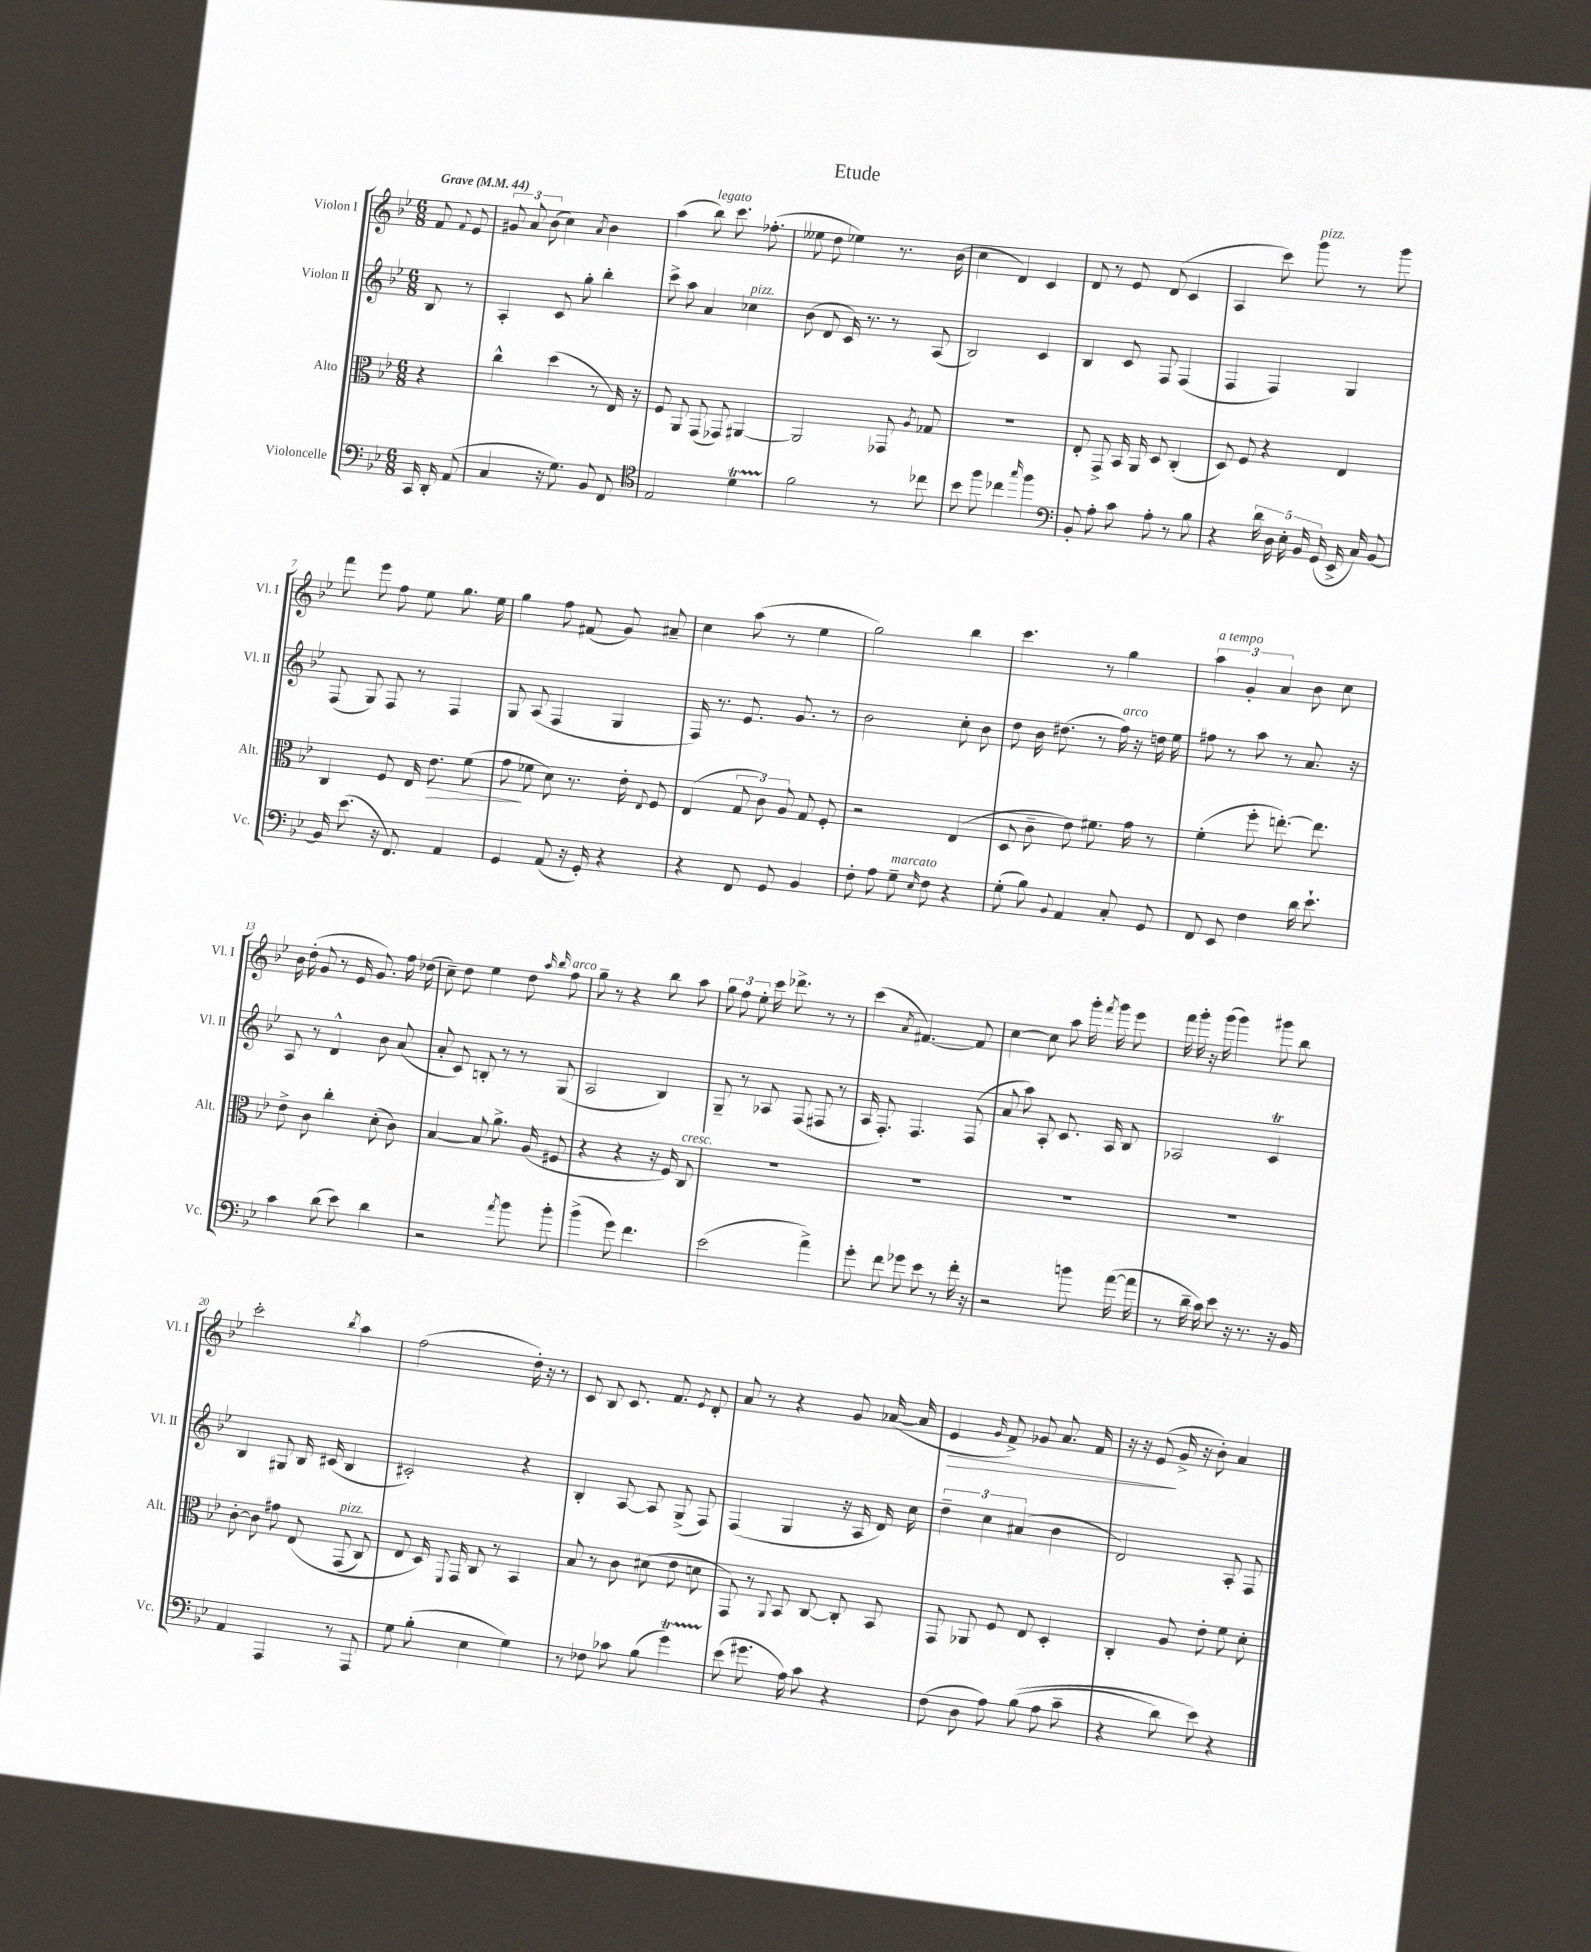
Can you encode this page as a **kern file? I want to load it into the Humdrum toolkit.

**kern	**kern	**kern	**kern
*staff4	*staff3	*staff2	*staff1
*clefF4	*clefC3	*clefG2	*clefG2
*k[b-e-]	*k[b-e-]	*k[b-e-]	*k[b-e-]
*M6/8	*M6/8	*M6/8	*M6/8
*MM44	*MM44	*MM44	*MM44
16CC	4r	8B-	8f
16DD'	.	.	.
.	.	.	8qqf
(8AA	.	8r	8e-
=	=	=	=
4C	4cc^^	4A'	12g#
.	.	.	12a
.	.	.	(12b-
16r	(4dd	8c	4cc)
8.G)	.	.	.
.	.	8gg'	.
.	.	.	8qa
8BB-	8r	4bb-'	4b-
8FF	16E-)	.	.
.	16r	.	.
=	=	=	=
*clefC4	*	*	*
2E-	8F	8ccc^	(4aa
.	8AA	8aa	.
.	(8GG	4a	8bb-)
.	8GG-)	.	8.ccc
4d	[4AA#	4cc-	.
.	.	.	(8.ff-'
=	=	=	=
2f	2AA#]	(8b-	8ee--
.	.	8d	8dd
.	.	16c)	4ee-)
.	.	8.r	.
8r	8GG-	8r	8.r
.	8qA	.	.
8cc-	8G-	(8A	.
.	.	.	(16b-
=	=	=	=
8b-	2.r	2B-)	4cc
8ff	.	.	.
4cc-	.	.	4d)
16qqgg	.	.	.
4ff	.	4c	4c
=	=	=	=
*clefF4	*	*	*
8BB-'	8E-'	4B-	8d
8A'	8GG^	.	8r
8c	16BB-	8c	8e-
.	16AA	.	.
8A'	8D	8F	(8d
8r	(4C'	(4F	4c
8B-	.	.	.
=	=	=	=
4r	8D)	4F	4A
.	8F	.	.
20d	4r	4F)	8ccc)
20D	.	.	.
20E-'	.	.	.
.	.	.	8ggg
20BB-	.	.	.
(20GG	.	.	.
16EE-^	4E-	4G	8r
16C)	.	.	.
[8BB-	.	.	8ggg
=	=	=	=
16BB-]	4C	(8F	8fff
(8.e-	.	.	.
.	.	8G)	8eee-
16r	8F	8F	8ff
8.FF)	.	.	.
.	16E-	8r	8ee-
.	8.e-	.	.
4AA	.	4F	8.gg
.	(8f	.	.
.	.	.	16ee-
=	=	=	=
4GG	8g	8G	4gg
.	8f-	(8A	.
(8AA	8d)	4F	8ff
16r	8.r	.	(8f#
16GG')	.	.	.
4r	.	4G	8g)
.	16e-'	.	.
.	8qqE-	.	.
.	8F	.	8a#~
=	=	=	=
4r	(4E-	16F)	4cc
.	.	8.r	.
8FF	12G	8.e-	(8aa
.	12c)	.	.
8GG	.	.	8r
.	12A	.	.
.	.	8.g	.
4BB-	8G	.	4ee-
.	8F'	8r	.
=	=	=	=
8F'	2r	2b-	2gg)
8A	.	.	.
8G~	.	.	.
16qqE-	.	.	.
8F	.	.	.
4r	(4E-	8cc'	4bb-
.	.	8b-	.
=	=	=	=
(8G'	8D	8dd	4.ccc
8B-)	8c~	16b-	.
.	.	(8.dd#	.
8qqBB-	.	.	.
4AA	8e-)	.	.
.	8.f#	8r	8r
8C'	.	16ff)	4gg
.	16g	16r	.
8GG	8r	16dd	.
.	.	16ee-	.
=	=	=	=
8FF	(4f'	8ff#	6aa
8EE-	.	8r	.
.	.	.	6g'
4F	8ff'	8aa	.
.	.	.	6a
.	[8.ee')	8r	.
16d	.	8.a	8b-
8.e-`	8.ee]	.	.
.	.	.	8cc
.	.	16r	.
=	=	=	=
4c	8e-^	8A	16b-
.	.	.	(16dd'
.	8c	8r	8g
(8d	4cc'	4d^^	8r
8e-)	.	.	16e-
.	.	.	8.g)
4d	(8d'	8b-	.
.	8c)	(8a	16ff
.	.	.	(16dd-
=	=	=	=
2r	[4B-	8a'	8cc~)
.	.	8c)	8dd
.	8B-]	8B'	4ee-
.	8.a^	8r	.
8qa	.	.	.
8b-	.	8r	8dd
.	(16A	.	.
.	.	.	16qqaa
.	.	.	16qqbb-
8b-'	8F#	(8G	8ff
=	=	=	=
(4b-^	4r	2A	8gg~
.	.	.	8r
8g)	4r	.	4r
4.f	.	.	.
.	16r	4B-)	8bb-
.	16F)	.	.
.	8C	.	8aa
=	=	=	=
(2e-	2.r	8G~	12gg
.	.	.	12ff
.	.	8r	.
.	.	.	12ee-'
.	.	8A-	16ccc
.	.	.	8.ddd-^
.	.	(8F	.
4a^)	.	8F#	8r
.	.	8r	8r
=	=	=	=
8g'	2.r	16A	(4ccc
.	.	8.F')	.
8f	.	.	.
.	.	.	8qa
8g-	.	4.F	[4.f#)
8e-	.	.	.
8r	.	.	.
16f'	.	(8F	8f#]
16r	.	.	.
=	=	=	=
2r	2.r	8a	[4cc
.	.	8aa)	.
.	.	8A'	8cc]
.	.	8.c	8aa
8b	.	.	16ggg'
.	.	.	8qfff
.	.	16A	16ggg
([16a	.	8B-	8eee-
16a]	.	.	.
=	=	=	=
8r	2.r	2A-	16fff
.	.	.	16ggg'
16d~	.	.	16r
16c)	.	.	(16ggg
8e-	.	.	4ggg)
16r	.	.	.
8.r	.	.	.
.	.	4c	8ggg#
16r	.	.	8bb-
16BB-	.	.	.
=	=	=	=
4AA	[8c'	4B-	2ccc'
.	8c]	.	.
4AAA	8g#	8G#	.
.	&(8E-	16B-	.
.	.	(16c#	.
.	.	.	8qbb-
8r	(8GG	4B-	4aa
8AAA	8C)	.	.
=	=	=	=
8G	8E-	2c#')	(2ff
(8B-'	16D&)	.	.
.	8qqFF	.	.
.	16GG	.	.
4E-	8C	.	.
.	8r	.	.
4G)	4BB-	4r	16dd')
.	.	.	16r
.	.	.	8r
=	=	=	=
8r	8B-	4B-'	8c
8F-	8r	.	8B-
8c-	8c	[8A	8.c
(8B-	(8d#	8A]	.
.	.	.	8.f
4g)	8e-	(8G^	.
.	.	.	8qe-
.	8d	8F)	8d'
=	=	=	=
(8e-	8GG)	(4F	8a
8.g#	8r	.	8r
.	8qqAA	.	.
.	8BB-	4G	4r
16A)	.	.	.
8c	[8C	.	.
4r	8C']	16r	8g
.	.	16A	.
.	8BB-	16d)	([16a-
.	.	16cc	16a-]
=	=	=	=
(8F	8GG	6dd~	4e-
8D	8AA-	.	.
.	.	6cc	.
.	.	.	16qqg
8A)	8F	.	8f^)
.	.	(6a#	.
&((8B-	8E-	.	8g-
8A	4D'	4b-	8.a
8c~	.	.	.
.	.	.	16f
=	=	=	=
4r	4C'	2d)	16r
.	.	.	16r
.	.	.	(8e-
8d)	8A	.	16g^
.	.	.	16r
8e-&)	8e-'	.	8b-')
4r	8f	8A'	4a
.	8d'	8F	.
==	==	==	==
*-	*-	*-	*-
